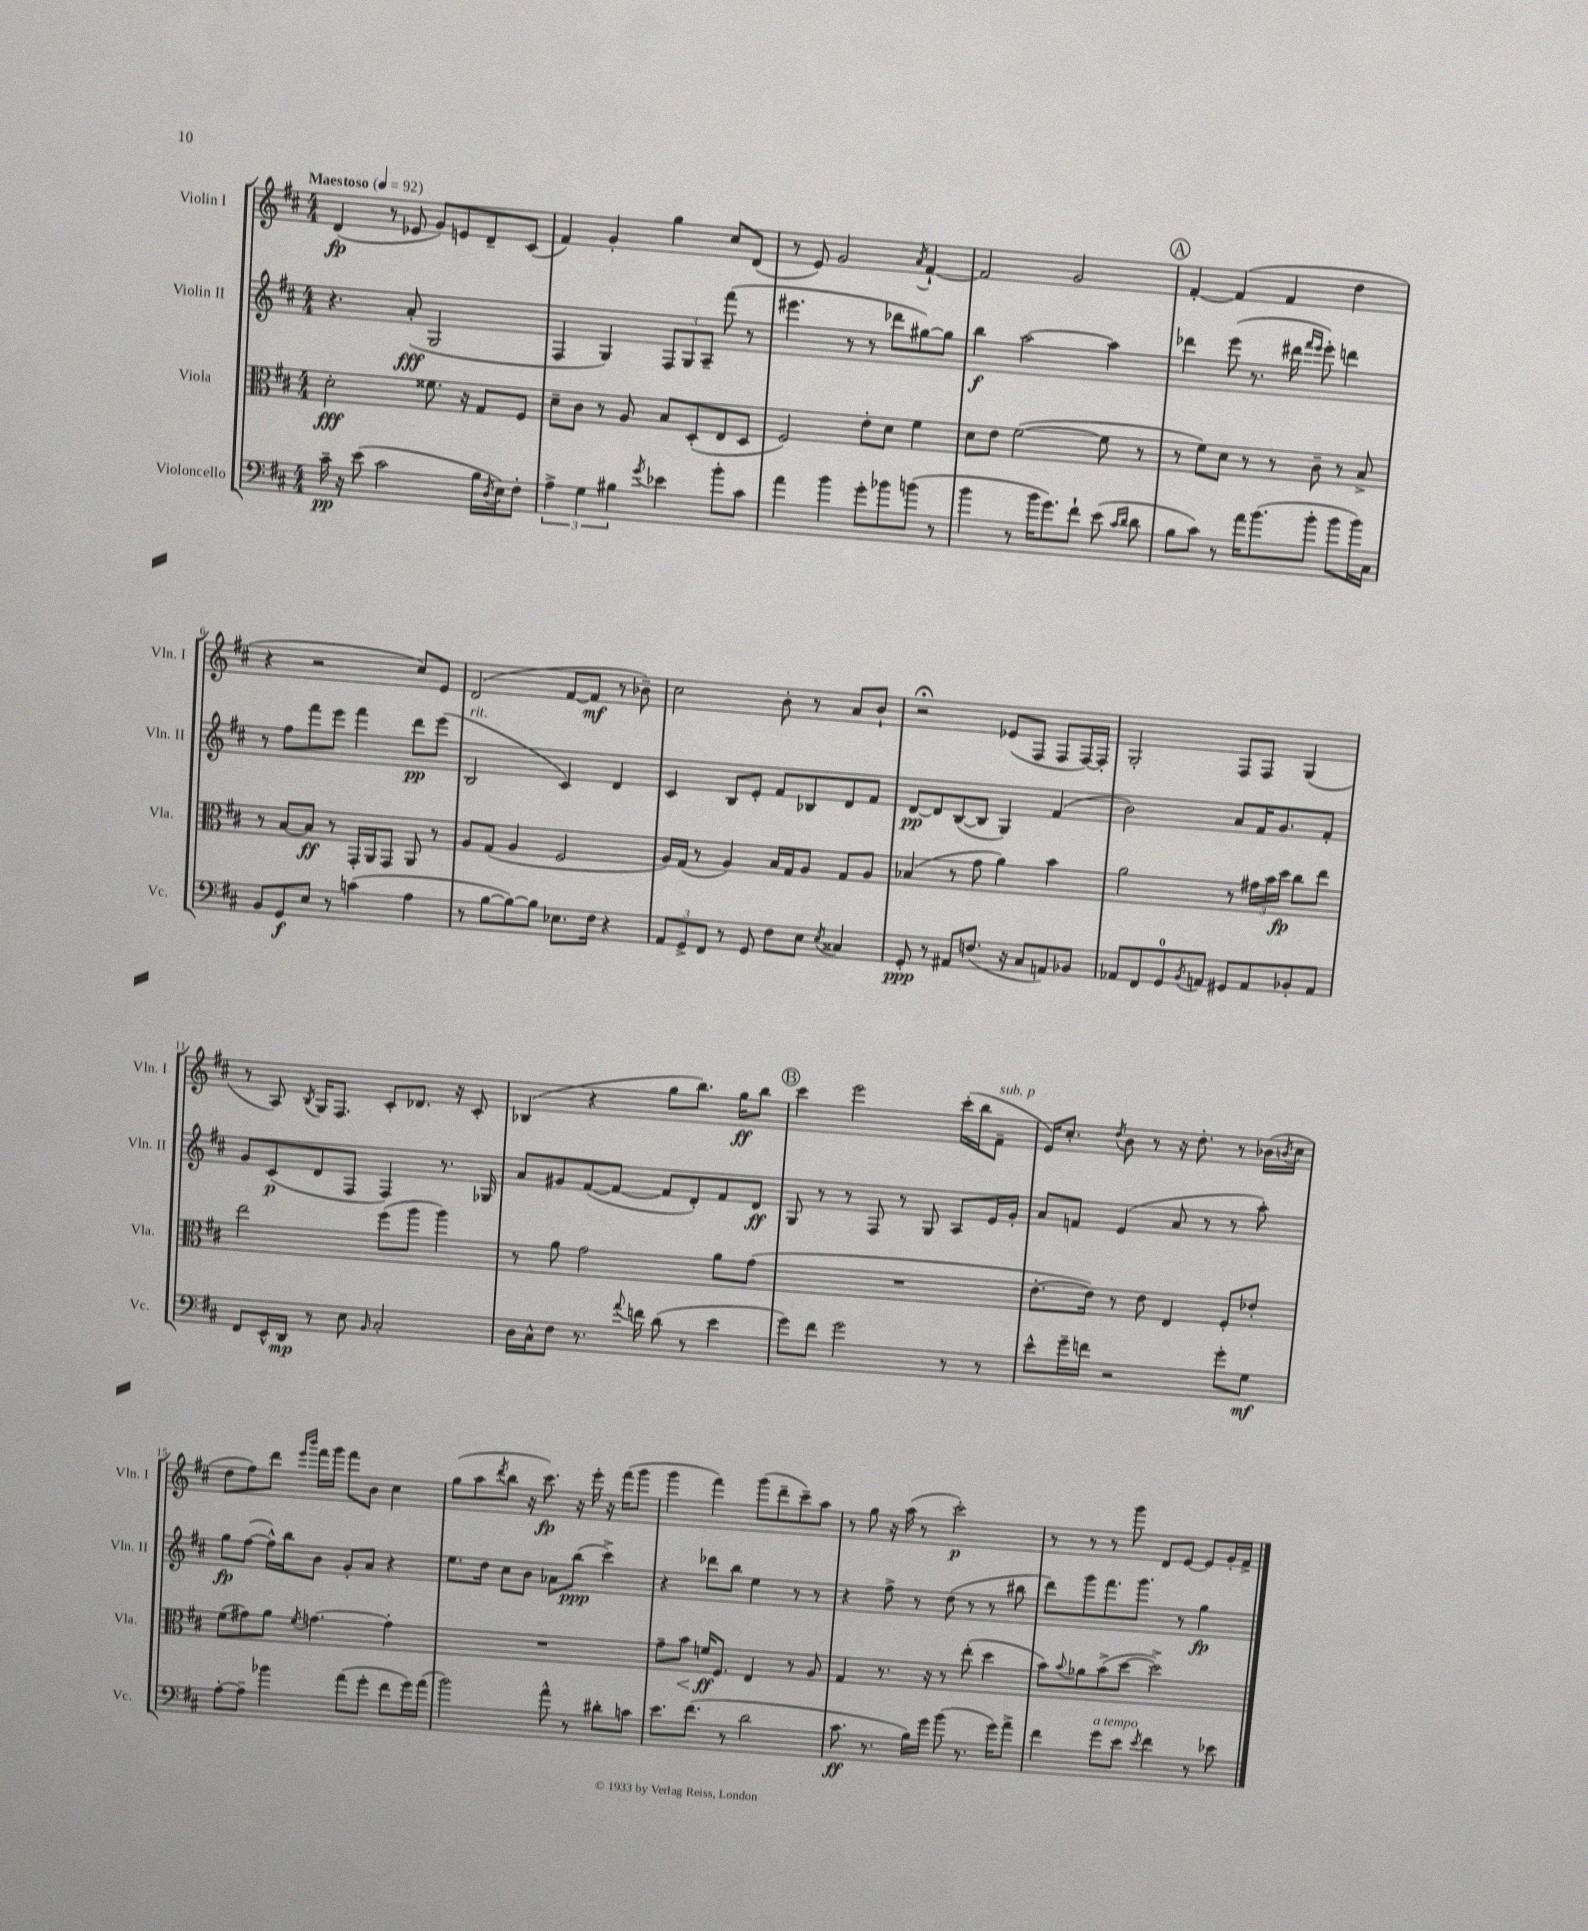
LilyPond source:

<<
\new StaffGroup <<
\new Staff = "s0" \with { instrumentName = "Violin I" shortInstrumentName = "Vln. I" } {
    \clef treble \key d \major \numericTimeSignature \time 4/4 \tempo "Maestoso" 4 = 92
    d'4\fp( r8 ees'8 g'8) e'8 d'8-- cis'8( |
    fis'4) g'4-. g''4 cis''8 d'8( |
    r8 e'8) g'2 \acciaccatura { a'8 } fis'4~-! |
    fis'2 g'2 |
    \mark \markup { \circle "A" } fis'4~-. fis'4( fis'4 d''4 |
    r4 r2 cis''8) e'8 |
    d'2( fis'8~ fis'8\mf r8 bes'8--) |
    cis''2 b'8-. r8 a'8 b'8-! |
    r2\fermata ees'8( fis8 fis8 fis16~) fis16-. |
    g2-. fis8 fis8 g4( |
    r8 a8) \acciaccatura { b8 } g16 fis8. cis'8-. des'8. r16 cis'8-. |
    bes4( r4 g''8 b''8.) g''16\ff b''8 |
    \mark \markup { \circle "B" } cis'''4 e'''2 cis'''16-.( b''16 fis'8--^\markup { \italic "sub. p" } |
    e'16) cis''8.-. \acciaccatura { d''8 } b'8 r8 r16 d''8.-. r8 bes'16( \acciaccatura { b'8 } cis''16 |
    d''8 fis''8) d'''8 \grace { e'''16 b'''16 } fis'''16 g'''16 fis'''8 b'8 cis''4 |
    g''8( a''8 \acciaccatura { d'''8 } b''8 r16 cis'''8.\fp) r16 e'''16-. r16 fis'''16( g'''8 |
    g'''4 fis'''4) g'''8( d'''8-- cis'''8--) a''8 |
    r8 g''8 r16 a''16( r8 cis'''2-.\p) |
    r8 r8 r8 g'''8 d'8 e'8~ e'8 g'16-. fis'16-> \bar "|." |
}
\new Staff = "s1" \with { instrumentName = "Violin II" shortInstrumentName = "Vln. II" } {
    \clef treble \key d \major \numericTimeSignature \time 4/4
    r4. a'8-.\fff( g2 |
    fis4 g4) \tuplet 3/2 { fis8 g8 a8-- } fis'''8( r8 |
    eis'''4. r8 r8 des'''8 gis''8~) gis''8 |
    b''4\f a''2~ a''4 |
    \mark \markup { \circle "A" } des'''4 e'''8( r8. dis'''16 \grace { fis'''16 e'''16 } e'''8-.) d'''4 |
    r8 fis''8 fis'''8 e'''8 fis'''4 d'''8\pp e'''8( |
    b2^\markup { \italic "rit." } cis'4) d'4 |
    cis'4 b8 e'8-. fis'8 bes8 d'8 fis'8 |
    d'8~\pp d'8 b8~( b8 g4) fis'4( |
    b'2) a'8 fis'16 g'8. fis'8-. |
    g'8 cis'8\p( d'8 fis8 fis4) r8. ges16 |
    a'8 gis'8 fis'8~( fis'8~ fis'8 d'8-.) fis'8 d'8\ff |
    \mark \markup { \circle "B" } g8 r8 r8 fis8 r8 g8 a8 e'16 g'16-. |
    a'8 f'8 e'4( a'8 r8 r8 a''8-.) |
    g''8\fp fis''8~( fis''16-^) b''16 b'8 g'8-. a'8 r4 |
    e''8. d''16 cis''8 b'8 aes'8 b''8\ppp( cis'''4->) |
    r4 des'''8 b''8 e''4 r8 r8 |
    r4 fis''8-> r8 d''8( r8 r8 bis''8 |
    d'''8) g'''8 fis'''8. g'''8. r8 g''4\fp \bar "|." |
}
\new Staff = "s2" \with { instrumentName = "Viola" shortInstrumentName = "Vla." } {
    \clef alto \key d \major \numericTimeSignature \time 4/4
    d'2-.\fff fisis'8. r16 g8 fis8 |
    d'8-- cis'8 r8 a8 b8 d8-.( e8 d8 |
    fis2) e'8-. d'8 fis'4 |
    d'8 e'8 fis'2~( fis'8 r8 |
    \mark \markup { \circle "A" } r8 fis'8) d'8 r8 r8 cis'8-- r8 b8-> |
    r8 b8~ b8\ff r8 g,16-. a,16 g,8 a,8 r8 |
    a8 g8( a4 fis2 |
    a16) g16( r8 a4) b16 g16 a8 g8 a8 |
    bes4( r8 g'8 a'4) b'4 |
    a'2 r8 \tuplet 3/2 { gis'16 b'16 d''16\fp } cis''8 e''8 |
    e''2 fis''8( a''8 a''4) |
    r8 a'8 g'2 a'8 g'8( |
    \mark \markup { \circle "B" } R1 |
    e'8.~-. e'16) r8 e'8 e4 fis8-. ees'8-. |
    fis'8( gis'8) a'8 \acciaccatura { fis'8 } g'4.~ g'4-. |
    R1 |
    g'8-- b'8\< f'16\ff\! fis8. e4 r8 a8 |
    g4 r8. r16 r8 e''8-.( d''4 |
    b'8) \appoggiatura { b'8 } aes'8 b'8->( d''8~ d''2->) \bar "|." |
}
\new Staff = "s3" \with { instrumentName = "Violoncello" shortInstrumentName = "Vc." } {
    \clef bass \key d \major \numericTimeSignature \time 4/4
    cis'16--\pp r16 e'8( cis'2 b16 \acciaccatura { d8 } e16) fis8-. |
    \tuplet 3/2 { a4-> g4 bis4 } \acciaccatura { g'8 } ees'4 b'8-. cis'8 |
    a'4 b'4 g'8-. bes'8 b'8( r8 |
    b'4 r8 b'16 g'8.) fis'8-! e'8( \grace { cis'16 d'16 } d'8 |
    \mark \markup { \circle "A" } b8 cis'8) r8 a'16 b'8.( b'8-. b'8 b'16) cis16 |
    b,8 g,8\f e8 r8 c'4( a4 |
    r8 b8~ b8~) b8 ees8. fis16 r4 |
    \tuplet 3/2 { a,8 g,8-> fis,8 } r8 g,8 fis8 e8 \acciaccatura { e8 } cisis4 |
    g,8-.\ppp r8 ais,8 f8.( r16 cis8 a,8) bes,8 |
    aes,8 fis,8 g,8-0 \acciaccatura { b,8 } a,8 gis,8 a,8 bes,8-. a,8 |
    fis,8 e,16-^ d,16\mp r8 e8 \grace { b,16 } cis2-. |
    d16 cis16-^ fis8 r8. \appoggiatura { a'8 } f'16 d'8( r8 e'4 |
    \mark \markup { \circle "B" } g'8) fis'8 g'2 r8 r8 |
    e'8-^ g'16-- f'16 r2 g'8-. g8\mf |
    a8~-. a8-- bes'4 a'8( g'8-. fis'8 g'16) a'16( |
    b'2) a'8-^ r8 dis'8-. c'8 |
    e'8. fis'8.( r8 d'2 |
    cis'8.\ff r8. b16) g'16 b'8( r8. g'16) a'8-> |
    fis'4 g'8^\markup { \italic "a tempo" } e'8 \acciaccatura { e'8 } fis'4 r8 ees'8 \bar "|." |
}
>>
>>
